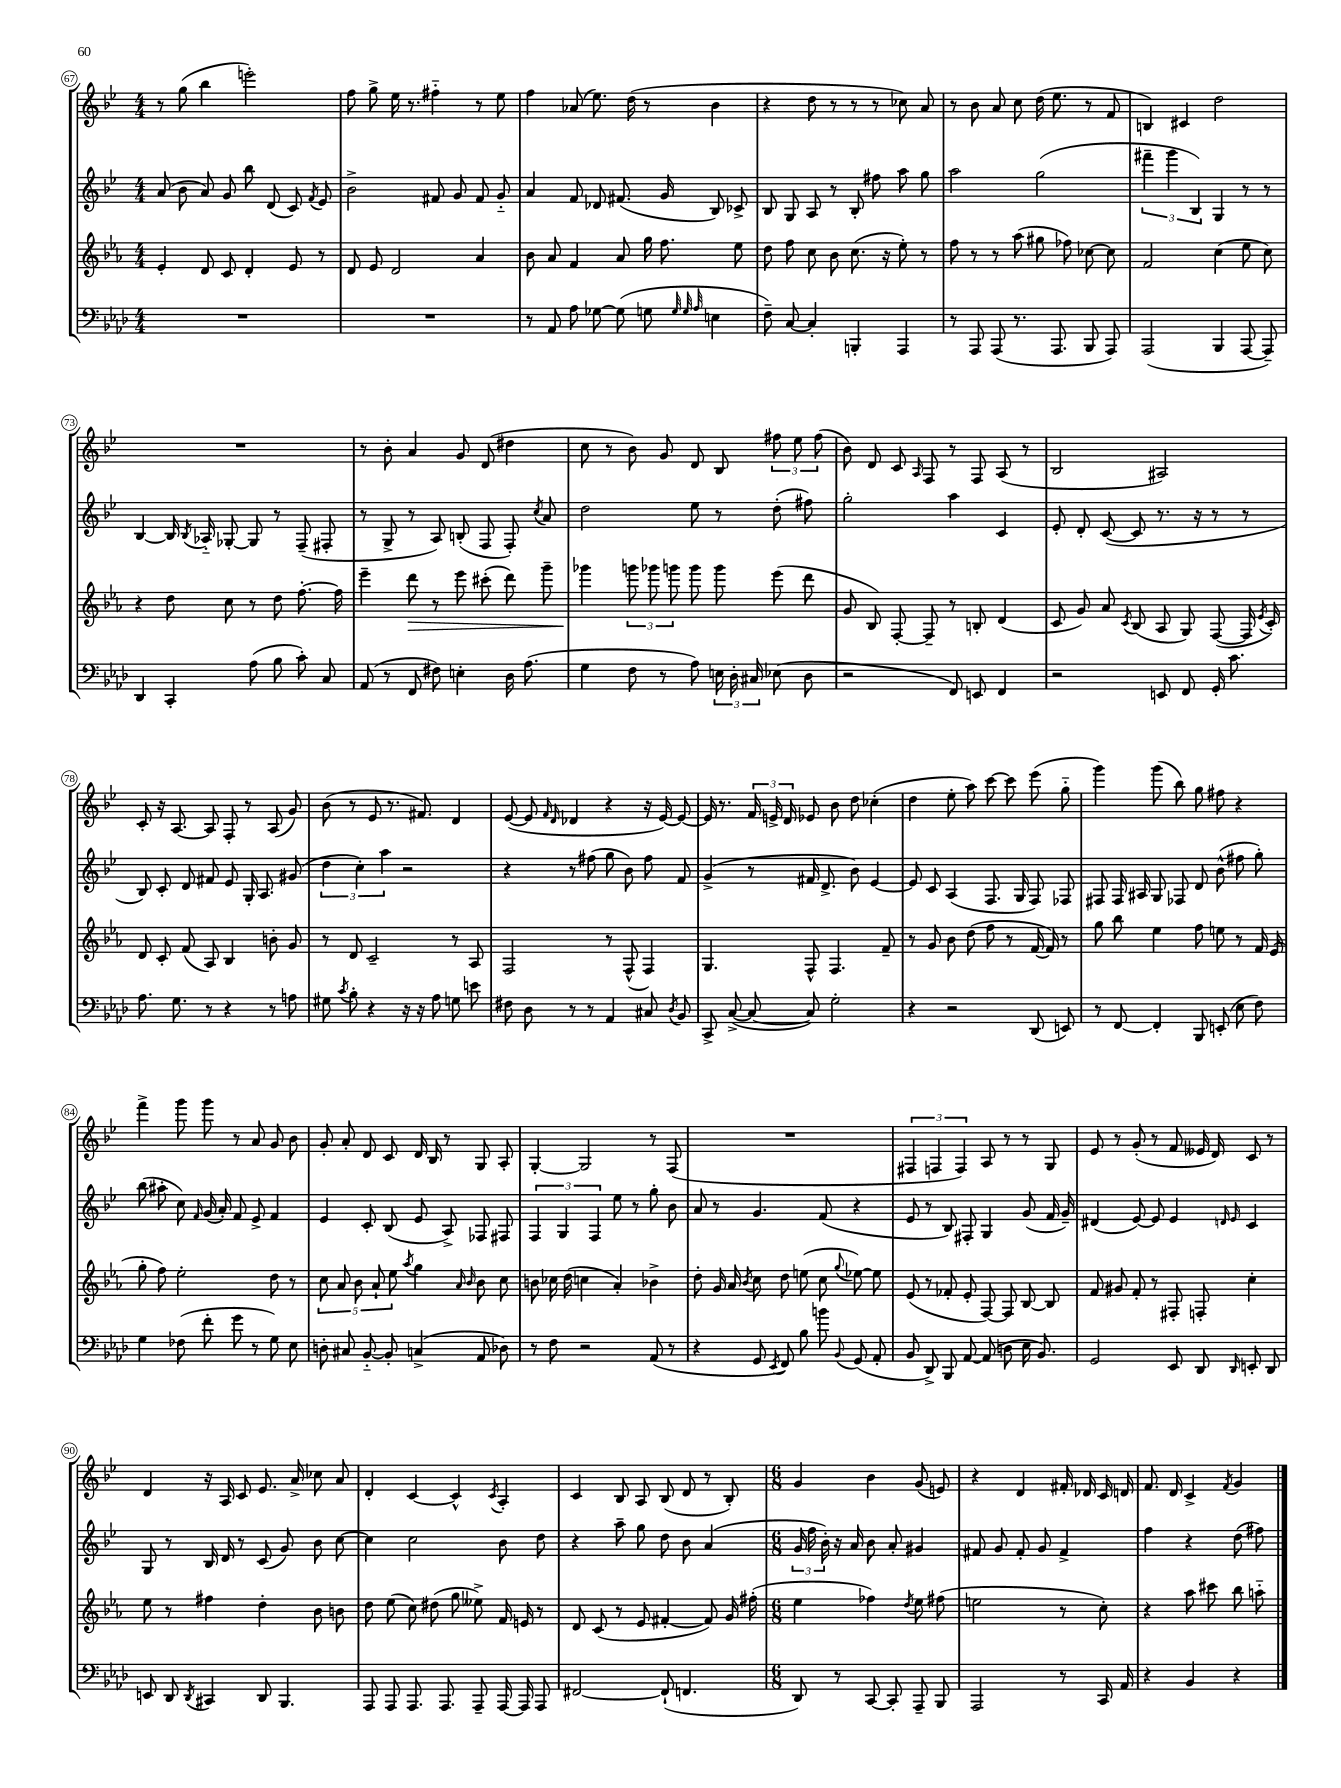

**kern	**kern	**kern	**kern
*staff4	*staff3	*staff2	*staff1
*clefF4	*clefG2	*clefG2	*clefG2
*k[b-e-a-d-]	*k[b-e-a-]	*k[b-e-]	*k[b-e-]
*M4/4	*M4/4	*M4/4	*M4/4
1r	4e-'	(8a	8r
.	.	8b-	(8gg
.	8d	8a)	4bb-
.	8c	8g	.
.	4d'	8bb-	2eee')
.	.	(8d	.
.	8e-	8c)	.
.	.	8qf	.
.	8r	8e-	.
=	=	=	=
1r	8d	2b-^	8ff
.	8e-	.	8gg^
.	2d	.	16ee-
.	.	.	8.r
.	.	8f#	4ff#'~
.	.	8g	.
.	4a-	8f#	8r
.	.	8g'~	8ee-
=	=	=	=
8r	8b-	4a	4ff
8AA-	8a-	.	.
8A-	4f	8f	(8a-
[8G-	.	8d-	8.ee-)
(8G-]	8a-	(8.f#	.
.	.	.	(16dd
8G	16gg	.	8r
.	8.ff	16g	.
32qqG	.	.	.
32qqG	.	.	.
32qqA-	.	.	.
4E	.	8B-)	4b-
.	8ee-	8c-^	.
=	=	=	=
8F~)	8dd	8B-	4r
[8C	8ff	8G	.
4C']	8cc	8A	8dd
.	8b-	8r	8r
4BBB'	(8.cc	8B-'	8r
.	.	8ff#	8r
.	16r	.	.
4AAA-	8ee-')	8aa	8cc-)
.	8r	8gg	8a
=	=	=	=
8r	8ff	2aa	8r
8AAA-	8r	.	8b-
(8AAA-	8r	.	8a
8.r	(8aa-	.	8cc
.	8gg#	(2gg	(16dd
8.AAA-	.	.	8.ee-
.	8ff-)	.	.
8BBB-	[8cc-	.	8r
8AAA-)	8cc-]	.	8f
=	=	=	=
(2AAA-	2f	6fff#~	4B)
.	.	6ggg	.
.	.	.	4c#
.	.	6B-)	.
4BBB-	(4cc	4G	2dd
[8AAA-	8ee-	8r	.
8AAA-~])	8cc)	8r	.
=	=	=	=
4DD-	4r	[4B-	1r
4CC'	8dd	16B-]	.
.	.	8qB-	.
.	.	16A-'~	.
.	8cc	[8G-'	.
(8A-	8r	8G-]	.
8B-	8dd	8r	.
8c')	[8.ff'	(8F~	.
8C	.	8F#'	.
.	16ff]	.	.
=	=	=	=
(8AA-	4eee-~	8r	8r
8r	.	8G^	8b-'
8FF	8ddd	8r	4a
8F#)	8r	8A)	.
4E'	8eee-	(8B'	8g
.	(8ccc#'	8F	(8d
16D-	8ddd)	8F')	4dd#
(8.A-	.	.	.
.	.	8qcc	.
.	8ggg~	8a	.
=	=	=	=
4G	4ggg-	2dd	8cc
.	.	.	8r
8F	12ggg	.	8b-)
.	12ggg-	.	.
8r	.	.	8g
.	12ggg	.	.
8A-)	8ggg	8ee-	8d
24E	8ggg	8r	8B-
24D-'	.	.	.
24C#	.	.	.
(8E-	(8eee-	(8dd'	12ff#
.	.	.	12ee-
8D-	8ddd	8ff#)	.
.	.	.	(12ff#
=	=	=	=
2r	8g	2gg'	8b-)
.	8B-)	.	8d
.	[8F'	.	8c
.	.	.	16qqA
.	8F~]	.	8F
8FF)	8r	4aa	8r
8EE	8B'	.	8F
4FF	(4d	4c	(8A
.	.	.	8r
=	=	=	=
2r	8c	8e-'	2B-
.	8g)	8d'	.
.	8a-	([8c	.
.	8qc	.	.
.	(8B-	8c]	.
8EE	8A-	8.r	2A#)
8FF	8G)	.	.
.	.	16r	.
16GG'	([8F	8r	.
8.c	.	.	.
.	16F]	8r	.
.	8qe-	.	.
.	16c')	.	.
=	=	=	=
8.A-	8d	8B-)	8c'
.	8c'	8c'	16r
8.G	.	.	[8.A
.	(8f	8d	.
8r	8A-)	8f#	8A]
4r	4B-	8e-	8F'
.	.	16G'	8r
.	.	8.A	.
8r	8b'	.	(8A
8A	8g	(8g#	8g)
=	=	=	=
8G#	8r	6dd	(8b-
8qc	.	.	.
8B-'	8d	.	8r
.	.	6cc')	.
4r	2c~	.	8e-
.	.	6aa	.
.	.	.	8.r
16r	.	2r	.
16r	.	.	8.f#)
8A-	.	.	.
8G	8r	.	4d
8e	8A-	.	.
=	=	=	=
8F#	2F	4r	([8e-
8D-	.	.	8e-]
.	.	.	16qqf
.	.	.	16qqd
8r	.	8r	4d-
8r	.	(8ff#	.
4AA-	8r	8gg	4r
.	(8F^^	8b-)	.
8C#	4F)	8ff#	16r
.	.	.	[16e-)
8qD-	.	.	.
8BB-	.	8f	8e-_
=	=	=	=
8CC^	4.G	(4g^	16e-]
.	.	.	8.r
([8C^	.	.	.
8C_	.	8r	24f
.	.	.	24e^
.	.	.	24d
8C])	8F^^	16f#	8e-
.	.	8.d^	.
2G'	4.F	.	8b-
.	.	8b-)	8dd
.	.	[4e-	(4cc-'
.	8f~	.	.
=	=	=	=
4r	8r	8e-]	4dd
.	8g	8c	.
2r	8b-	(4A	8ee-'
.	(8dd	.	8aa)
.	8ff	8.F	[8ccc
.	8r	.	8ccc]
.	.	16G	.
(8DD-	[16f	8F)	(8eee-
.	16f])	.	.
8EE)	8r	8F-	8gg'~
=	=	=	=
8r	8gg	8F#	4ggg)
[8FF	8bb-	16F#	.
.	.	16A#	.
4FF']	4ee-	8G	(8ggg
.	.	8F-	8bb-)
8BBB-	8ff	8d	8gg
(8EE'	8ee	(8b-^^	8ff#
8E-	8r	8ff#	4r
8F)	16f	8gg')	.
.	(16e-	.	.
=	=	=	=
4G	8gg'	(8bb-	4fff^
.	8ff)	8aa#'	.
(8F-	2ee-'	8cc)	8ggg
.	.	16qqf	.
8f'	.	(16g	8ggg
.	.	16a')	.
8g	.	8f	8r
8r	.	8e-^	8a
8G)	8dd	4f	8g
8E-	8r	.	8b-
=	=	=	=
8D'	10cc	4e-	8g'
.	10a-	.	.
8C#	.	.	8a'
.	10b-	.	.
[8BB-'~	.	8c'	8d
.	10a-`	.	.
8BB-']	.	(8B-	8c
.	10ee-	.	.
.	8qaa-	.	.
(4C^	4gg	8e-	16d
.	.	.	16B-
.	.	8A^)	8r
.	16qqa-	.	.
.	16qqb-	.	.
8AA-	8b-	8F-	8G
8D-)	8cc	8F#	8A'
=	=	=	=
8r	8b	6F	[4G'
8F	16cc-	.	.
.	.	6G	.
.	(16dd	.	.
2r	4cc	.	2G]
.	.	6F	.
.	4a-')	8ee-	.
.	.	8r	.
(8AA-	4b-^	8gg'	8r
8r	.	8b-	(8F
=	=	=	=
4r	8dd'	8a	1r
.	16g	8r	.
.	16a-	.	.
.	8qb-	.	.
8GG	8cc	4.g	.
8qEE-	.	.	.
8FF)	8dd	.	.
8B-	(8ee	.	.
8b	8cc	(8f	.
8qqBB-	8qqgg	.	.
(8GG	[8ee-)	4r	.
8AA-'	8ee-]	.	.
=	=	=	=
8BB-	(8e-	8e-	6F#
8DD-^)	8r	8r	.
.	.	.	6F
8BBB-	8f-'	8B-)	.
.	.	.	6F)
[8AA-	8e-'	8F#'	.
(8AA-]	[8F)	4G	8A
8D	8F]	.	8r
16E-	[8B-	(8g	8r
8.BB-)	.	.	.
.	8B-]	16f	8G
.	.	16g~)	.
=	=	=	=
2GG	8f	(4d#	8e-
.	8g#	.	8r
.	8f'	[8e-)	(8g'
.	8r	8e-]	8r
8EE-	8F#'	4e-	8f
8DD-	8F'	.	16e--
.	.	.	16d)
.	.	16qqd	.
16qqDD-	.	16qqe-	.
8EE'	4cc'	4c	8c
8DD-	.	.	8r
=	=	=	=
8EE	8ee-	8G	4d
8DD-	8r	8r	.
8qDD-	.	.	.
4CC#	4ff#	16B-	16r
.	.	16d	16A
.	.	8r	8c
8DD-	4dd'	(8c	8.e-
4.BBB-	.	8g)	.
.	.	.	16a^
.	8b-	8b-	8cc-
.	8b	[8cc	8a
=	=	=	=
8AAA-	8dd	4cc]	4d'
8AAA-	(8ee-	.	.
8.AAA-	8cc)	2cc	[4c
.	(8dd#	.	.
8.AAA-	.	.	.
.	8gg	.	4c^^]
8AAA-~	8ee--^)	.	.
.	.	.	8qc
[16AAA-	16f	8b-	4A'
16AAA-]	16e	.	.
8AAA-	8r	8dd	.
=	=	=	=
[2FF#	8d	4r	4c
.	(8c	.	.
.	8r	8aa~	8B-
.	8e-	8gg	8A
(8FF#`]	[4f#'	8dd	(8B-
4.FF	.	8b-	8d
.	8f#])	(4a	8r
.	16g	.	8B-')
.	(16ff#'	.	.
=	=	=	=
*M6/8	*M6/8	*M6/8	*M6/8
8DD-)	4ee-	24g	4g
.	.	24ff	.
.	.	24b-')	.
8r	.	16r	.
.	.	16a	.
[8CC	4ff-)	8b-	4b-
8CC']	.	8a'	.
.	8qdd	.	.
8AAA-~	8ee-	4g#	(8g
8BBB-	(8ff#	.	8e)
=	=	=	=
2AAA-	2ee	8f#	4r
.	.	8g	.
.	.	8f#'	4d
.	.	8g	.
8r	8r	4f#^	16f#'
.	.	.	16d-
16CC	8cc')	.	16c
16AA-	.	.	16d
=	=	=	=
4r	4r	4ff	8.f
.	.	.	16d
4BB-	8aa-	4r	4c^
.	8ccc#	.	.
.	.	.	8qf
4r	8bb-	(8dd	4g
.	8aa'~	8ff#)	.
==	==	==	==
*-	*-	*-	*-
